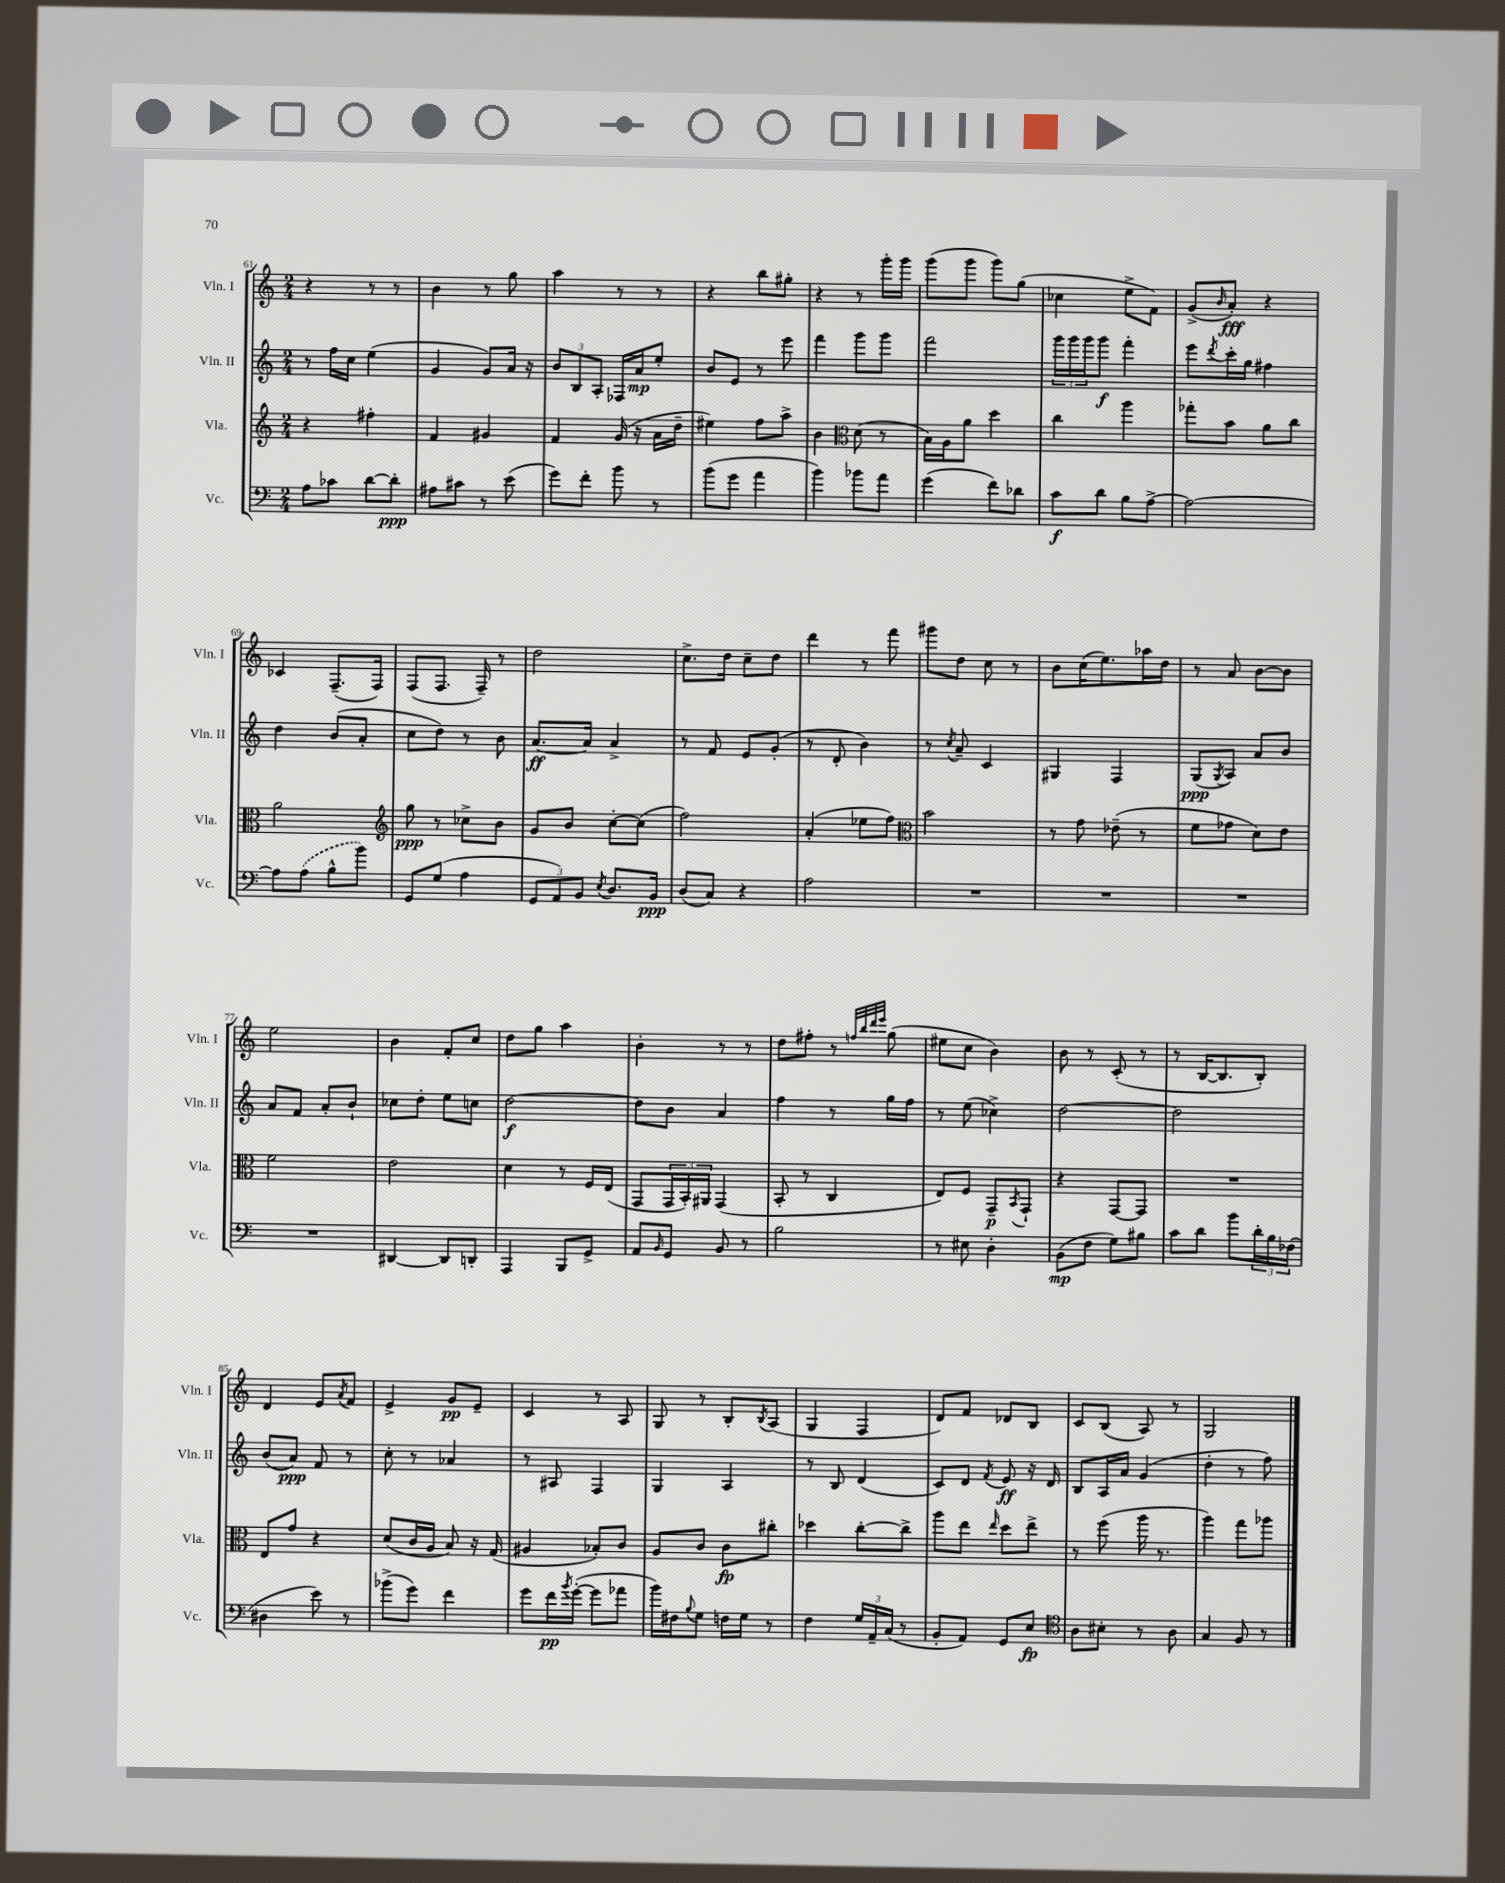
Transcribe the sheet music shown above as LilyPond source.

<<
\new StaffGroup <<
\new Staff = "s0" \with { instrumentName = "Vln. I" shortInstrumentName = "Vln. I" } {
    \clef treble \key c \major \numericTimeSignature \time 2/4
    r4 r8 r8 |
    b'4 r8 g''8 |
    a''4 r8 r8 |
    r4 b''8 gis''8-. |
    r4 r8 g'''16-. g'''16 |
    g'''8( g'''8 g'''8) g''8( |
    ces''4 e''8-> f'8) |
    g'8->( \grace { b'16 } a'8-.\fff) r4 |
    ces'4 f8.--( f16) |
    f8( f8. f16--) r8 |
    d''2 |
    c''8.-> d''16 c''8-- d''8 |
    d'''4 r8 f'''8 |
    gis'''8 d''8 c''8 r8 |
    b'8 c''16( e''8.) aes''16 d''16 |
    r8 a'8 b'8~ b'8 |
    e''2 |
    b'4 f'8-. c''8 |
    d''8 g''8 a''4 |
    b'4-. r8 r8 |
    d''8 fis''8-. r8 \grace { f''32 b''32 d'''32 e'''32 } g''8( |
    eis''8 c''8 b'4) |
    b'8 r8 c'8-.( r8 |
    r8 b16~ b8. b8-.) |
    d'4 e'8 \acciaccatura { a'8 } f'8 |
    e'4-> g'8\pp e'8-- |
    c'4 r8 a8 |
    g8 r8 b8-. \acciaccatura { b8 } a8( |
    g4 f4 |
    d'8) f'8 des'8 b8 |
    c'8 b8( a8) r8 |
    g2 \bar "|." |
}
\new Staff = "s1" \with { instrumentName = "Vln. II" shortInstrumentName = "Vln. II" } {
    \clef treble \key c \major \numericTimeSignature \time 2/4
    r8 f''16 c''16 e''4( |
    g'4 g'8) a'16 r16 |
    \tuplet 3/2 { b'8 b8 a8-. } fes16 a'16\mp e''8-. |
    b'8 e'8 r8 e'''8 |
    f'''4 g'''8 g'''8 |
    f'''2 |
    \tuplet 3/2 { g'''16 g'''16 g'''16 } g'''8\f f'''4-. |
    e'''8 \acciaccatura { d'''8 } c'''16-. g''16 fis''4 |
    d''4 b'8( a'8-. |
    c''8 d''8) r8 b'8 |
    a'8.~\ff a'16 a'4-> |
    r8 f'8 e'8 g'8-.( |
    r8 d'8-. b'4) |
    r8 \acciaccatura { c''8 } a'8-- c'4 |
    gis4 f4 |
    g8\ppp( \acciaccatura { g8 } a8) a'8 b'8 |
    a'8 f'8 a'8-. b'8-! |
    ces''8 d''8-. e''8 c''8 |
    d''2~\f |
    d''8 b'8 a'4 |
    f''4 r8 g''16 f''16 |
    r8 e''8( ces''4->) |
    d''2~ |
    d''2 |
    b'8( a'8\ppp) f'8 r8 |
    c''8-. r8 aes'4 |
    r8 ais8 f4 |
    g4 a4 |
    r8 b8 d'4( |
    c'8) d'8 \acciaccatura { f'8 } e'8\ff r16 d'16 |
    b8 a16 a'16 g'4( |
    d''4-. r8 f''8) \bar "|." |
}
\new Staff = "s2" \with { instrumentName = "Vla." shortInstrumentName = "Vla." } {
    \clef treble \key c \major \numericTimeSignature \time 2/4
    r4 fis''4-. |
    f'4 gis'4 |
    f'4 g'16( r16 a'16 d''16-- |
    eis''4) f''8 a''8-> |
    b'4 \clef alto d'8( r8 |
    b16) a16 a'8 d''4 |
    c''4 a''4 |
    ges''8-. b'8 a'8 c''8 |
    a'2 |
    \clef treble g''8\ppp r8 ces''8-> b'8 |
    g'8 b'8 c''8~-. c''8( |
    f''2) |
    a'4-.( ees''8 f''8) |
    \clef alto b'2 |
    r8 g'8 ees'8--( r8 |
    f'8 ges'8 d'8) e'8 |
    f'2 |
    e'2 |
    d'4 r8 f16 e16( |
    g,8 \tuplet 3/2 { g,16 b,16-.) ais,16 } g,4( |
    b,8-. r8 c4 |
    e8) f8 g,8--\p \acciaccatura { b,8 } g,8-! |
    r4 g,8~ g,8 |
    R2 |
    e8 g'8 r4 |
    d'8( c'16 a16 b8) r16 g16( |
    ais4 bes8-.) c'8 |
    a8 c'8 c'8\fp cis''8-. |
    des''4 c''8~-. c''8-> |
    a''8 e''8 \grace { e''16 } d''8 e''8-> |
    r8 f''8( a''16 r8. |
    a''4) g''8 aes''8 \bar "|." |
}
\new Staff = "s3" \with { instrumentName = "Vc." shortInstrumentName = "Vc." } {
    \clef bass \key c \major \numericTimeSignature \time 2/4
    a8 ces'8 d'8~ d'8-.\ppp |
    ais8 cis'8 r8 e'8( |
    g'8) f'8-. b'8 r8 |
    b'8( g'8 a'4 |
    b'4) bes'8 a'8 |
    g'4( f'8) des'8 |
    c'8\f d'8 b8 a8~-> |
    a2~ |
    a8 \once \slurDashed a8( b8-^ b'8) |
    g,8 g8( a4 |
    \tuplet 3/2 { g,8 a,8) b,8 } \acciaccatura { e8 } d8. b,16\ppp |
    d8( c8) r4 |
    a2 |
    R2 |
    R2 |
    R2 |
    R2 |
    dis,4~ dis,8 d,8-. |
    a,,4 b,,8 g,8-> |
    a,8 \grace { b,16 } g,8 b,8 r8 |
    b2 |
    r8 eis8 d4-. |
    b,8\mp( f8 g8) bis8 |
    c'8 d'8 b'8 \tuplet 3/2 { d'16-. b16 fes16( } |
    dis4 e'8) r8 |
    bes'8->( g'8) f'4 |
    g'8 f'16\pp \acciaccatura { b'8 } g'16~-.( g'8 aes'8 |
    b'16) fis16 \appoggiatura { b8 } g8 f16 g16 r8 |
    f4 \tuplet 3/2 { g16 a,16-- c16( } r8 |
    b,8-. a,8) g,8 e8\fp |
    \clef tenor a8 bis8-. r8 a8 |
    g4 f8 r8 \bar "|." |
}
>>
>>
\layout { \context { \Score currentBarNumber = #61 } }
